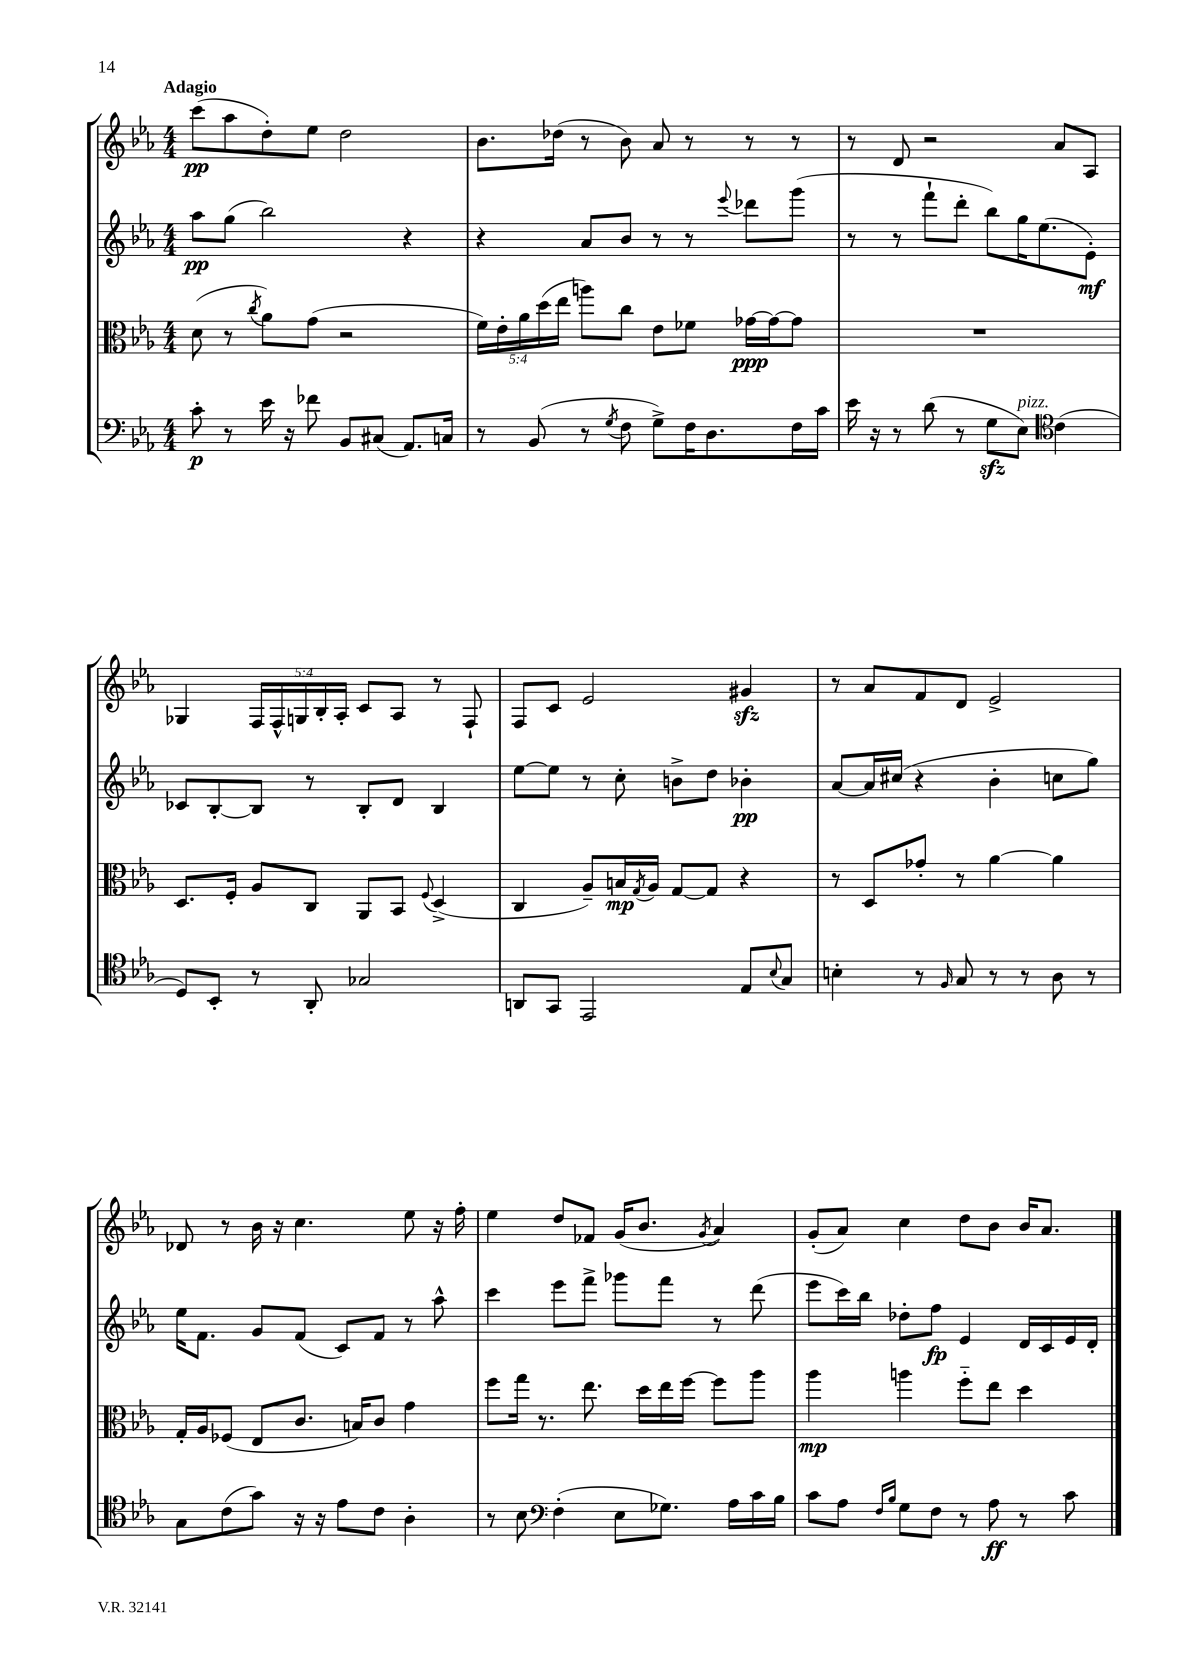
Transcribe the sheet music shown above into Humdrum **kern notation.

**kern	**kern	**kern	**kern
*staff4	*staff3	*staff2	*staff1
*clefF4	*clefC3	*clefG2	*clefG2
*k[b-e-a-]	*k[b-e-a-]	*k[b-e-a-]	*k[b-e-a-]
*M4/4	*M4/4	*M4/4	*M4/4
8c'\	(8d\	8aa-\L	(8ccc\L
8r	8r	(8gg\J	8aa-\
.	8qcc/	.	.
16e-\	8a-\L)	2bb-\)	8dd'\)
16r	.	.	.
8f-\	(8g\J	.	8ee-\J
8BB-/L	2r	.	2dd\
(8C#/J	.	.	.
8.AA-/L)	.	4r	.
16C/Jk	.	.	.
=	=	=	=
8r	20f\LL)	4r	8.b-\L
.	20e-'\	.	.
.	20a-\	.	.
(8BB-/	.	.	.
.	(20dd\	.	.
.	.	.	(16dd-\Jk
.	20ee-\JJ	.	.
8r	8aa\L)	8a-/L	8r
8qG/	.	.	.
8F\	8cc\J	8b-/J	8b-\)
8G^\L)	8e-\L	8r	8a-/
16F\K	8f-\J	8r	8r
8.D\	.	.	.
.	.	8qqeee-/	.
.	[16g-\LL	8ddd-\L	8r
.	16g-\_J	.	.
16F\L	8g-\]J	(8ggg\J	8r
16c\JJ	.	.	.
=	=	=	=
16e-\	1r	8r	8r
16r	.	.	.
8r	.	8r	8d/
(8d\	.	8fff`\L	2r
8r	.	8ddd'\J	.
8G\L	.	8bb-\L)	.
8E-\J)	.	16gg\K	.
.	.	(8.ee-\	.
*clefC4	*	*	*
(4c\	.	.	8a-/L
.	.	8e-'\J)	8A-/J
=	=	=	=
8D/L)	8.D/L	8c-/L	4G-/
8BB-'/J	.	[8B-'/	.
.	16F'/Jk	.	.
8r	8A-/L	8B-/]J	20F/LL
.	.	.	20F^^/
.	.	.	20G/
8AA-'/	8C/J	8r	.
.	.	.	20B-'/
.	.	.	20A-'/JJ
2G-/	8AA-/L	8B-'/L	8c/L
.	8BB-/J	8d/J	8A-/J
.	8qqF/	.	.
.	(4D^/	4B-/	8r
.	.	.	8F`/
=	=	=	=
8AA/L	4C/	[8ee-\L	8F/L
8GG/J	.	8ee-\]J	8c/J
2EE-/	8A-~/L)	8r	2e-/
.	16B/L	8cc'\	.
.	8qG/	.	.
.	16A-/JJ	.	.
.	[8G/L	8b^\L	.
.	8G/]J	8dd\J	.
8E-/L	4r	4b-'\	4g#/
8qqB-/	.	.	.
8G/J	.	.	.
=	=	=	=
4B'\	8r	[8a-/L	8r
.	8D/L	16a-/]L	8a-/L
.	.	(16cc#/JJ	.
8r	8g-'/J	4r	8f/
16qqF/	.	.	.
8G/	8r	.	8d/J
8r	[4a-\	4b-'\	2e-^/
8r	.	.	.
8A-\	4a-\]	8cc\L	.
8r	.	8gg\J)	.
=	=	=	=
8G\L	16G'/LL	16ee-\LK	8d-/
.	16A-/J	8.f\J	.
(8c\	(8F-/J	.	8r
8g\J)	8E-/L	8g/L	16b-\
.	.	.	16r
16r	8.c/J	(8f/J	4.cc\
16r	.	.	.
8e-\L	.	8c/L)	.
.	16B/LK)	.	.
8c\J	8c/J	8f/J	.
4A-'\	4g\	8r	8ee-\
.	.	8aa-^^\	16r
.	.	.	16ff'\
=	=	=	=
8r	8ff\L	4ccc\	4ee-\
8B-\	16gg\Jk	.	.
.	8.r	.	.
*clefF4	*	*	*
(4F'\	.	8eee-\L	8dd/L
.	8.ee-\	8fff^\J	8f-/J
8E-\L	.	8ggg-\L	(16g/LK
.	16dd\LL	.	8.b-/J
8.G-\J)	16ee-\	8fff\J	.
.	[16ff\JJ	.	.
.	.	.	8qg/
.	8ff\]L	8r	4a-/)
16A-\LL	.	.	.
16c\	8aa-\J	(8ddd\	.
16B-\JJ	.	.	.
=	=	=	=
8c\L	4aa-\	8eee-\L	(8g'/L
8A-\J	.	16ccc\L)	8a-/J)
.	.	16bb-\JJ	.
16qqF/LL	.	.	.
16qqB-/JJ	.	.	.
8G\L	4aa\	8dd-'\L	4cc\
8F\J	.	8ff\J	.
8r	8ff'~\L	4e-/	8dd\L
8A-\	8ee-\J	.	8b-\J
8r	4dd\	16d/LL	16b-/LK
.	.	16c/	8.a-/J
8c\	.	16e-/	.
.	.	16d'/JJ	.
==	==	==	==
*-	*-	*-	*-
